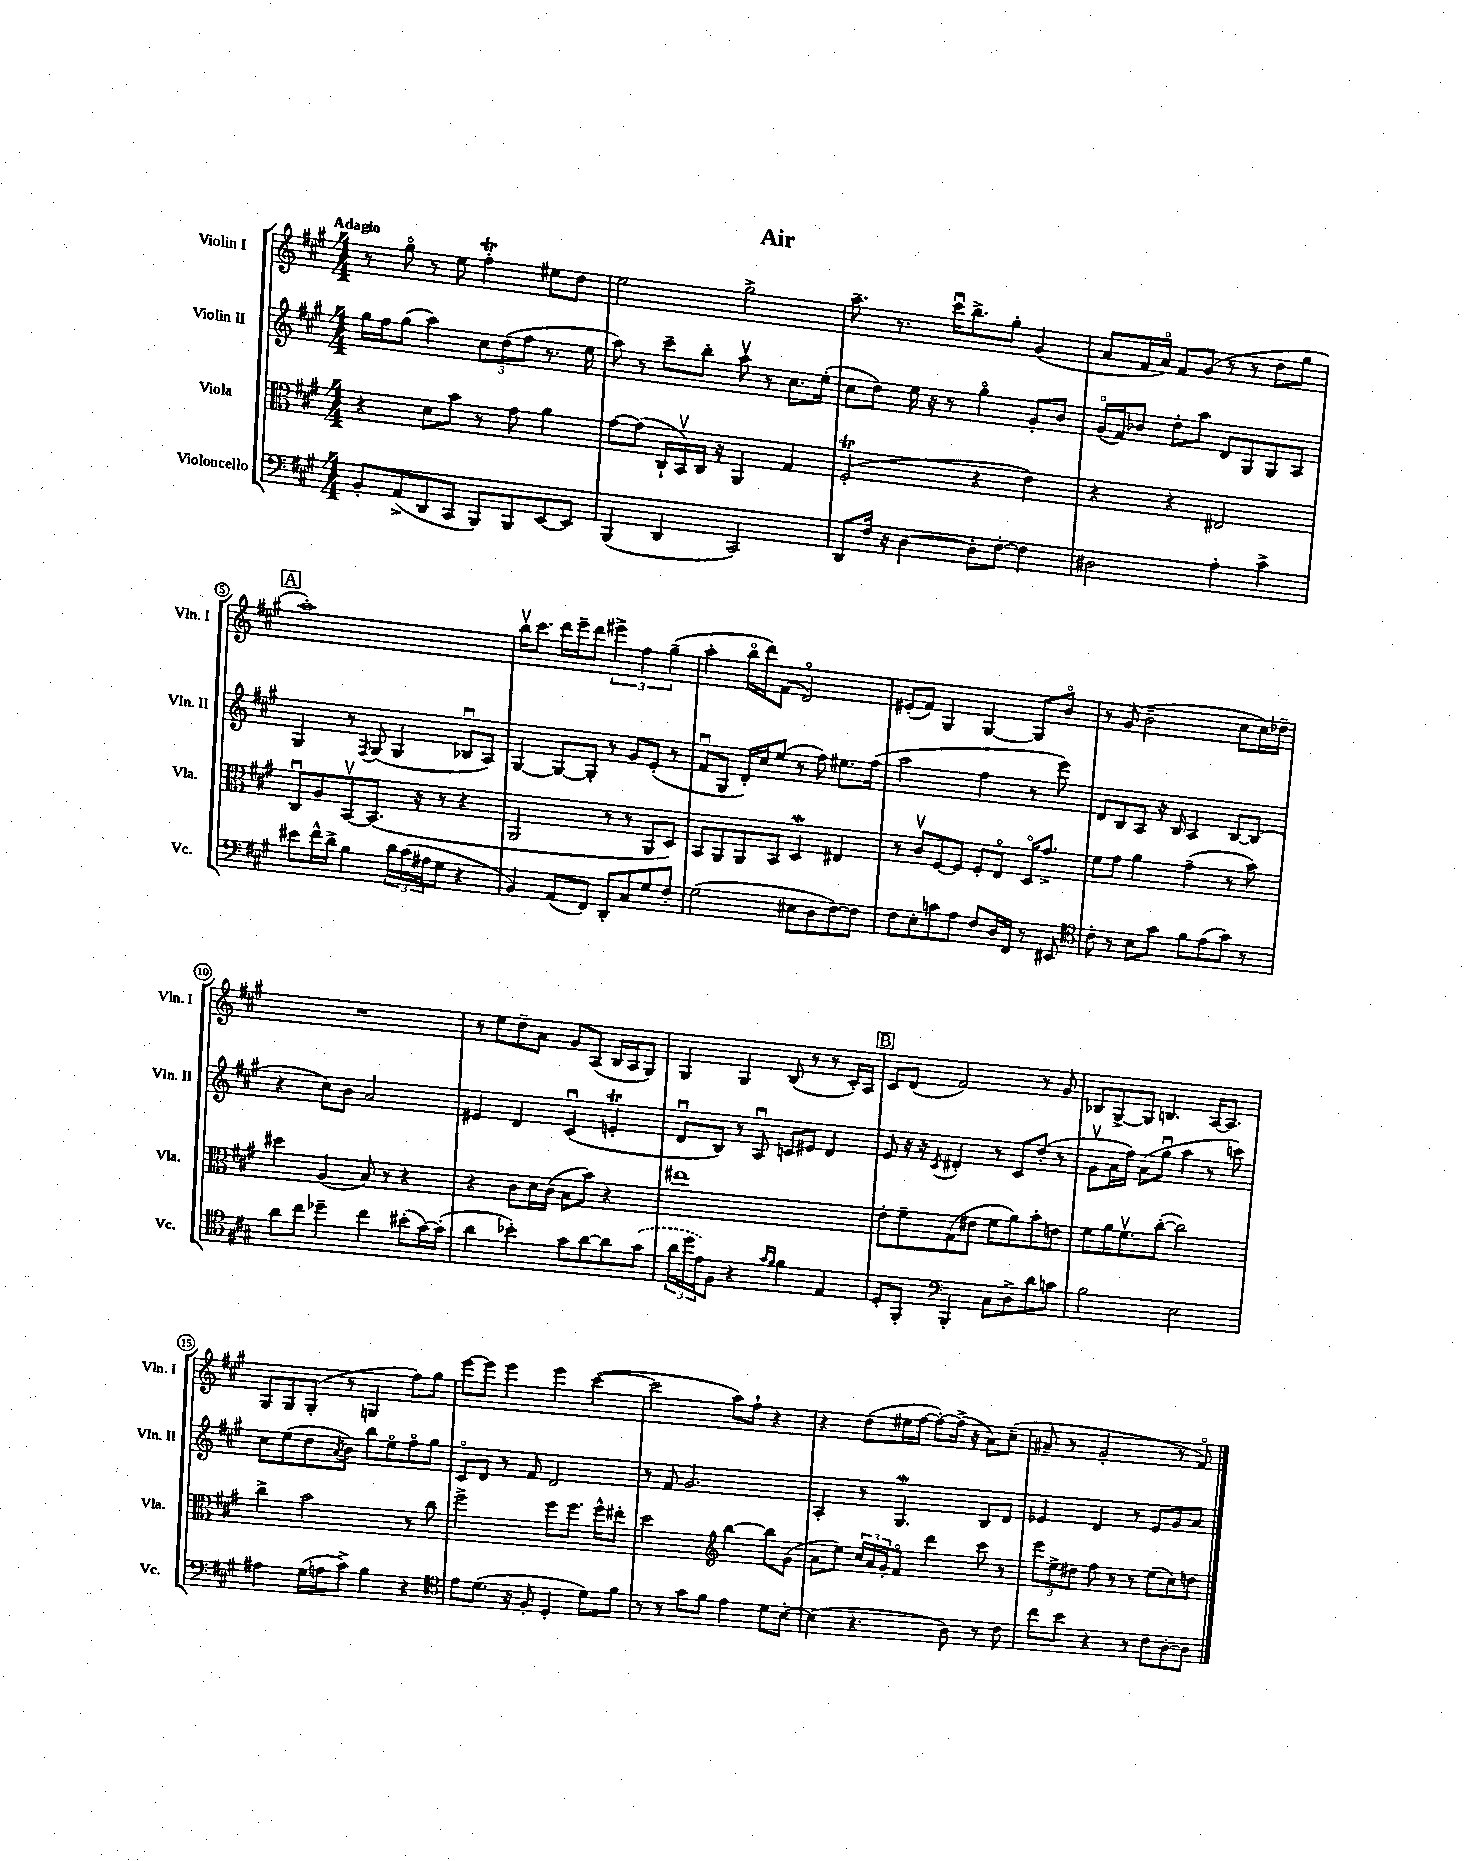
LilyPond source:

\header { title = "Air" }
<<
\new StaffGroup <<
\new Staff = "s0" \with { instrumentName = "Violin I" shortInstrumentName = "Vln. I" } {
    \clef treble \key a \major \numericTimeSignature \time 4/4 \tempo "Adagio"
    r8 gis''8\flageolet r8 e''8 fis''4-.\trill eis''8 d''8 |
    e''2 gis''2-> |
    a''8.-- r8. cis'''16\downbow b''8.-> gis''8-. gis'4( |
    a'8 fis'16 a'16\flageolet) fis'8 gis'8( r8 r8 d''8 gis''8 |
    \mark \markup { \box "A" } a''1-.) |
    b''16\upbow cis'''8. d'''16 e'''16-- d'''8 \tuplet 3/2 { eis'''4-> fis''4 gis''4--( } |
    a''4-. b''16\flageolet d'''16) fis'8( d'2\flageolet) |
    eis'8-.( fis'8) gis4 gis4~ gis8 b'8\flageolet |
    r8 gis'8( b'2-- cis''8 cis''16) des''16-- |
    R1 |
    r8 e''8 d''8-- a'8 gis'8 a8( b16 a16 gis8) |
    gis4 gis4 b8( r8 r8 cis'16-.) a16 |
    \mark \markup { \box "B" } cis'8 d'8( fis'2) r8 gis'8 |
    bes8 gis8~-> gis8 b4. a16~ a8. |
    gis8 gis8 gis8-.( r8 g4 fis''8) gis''8 |
    e'''8~ e'''8 e'''4 e'''4 cis'''4~( |
    cis'''2 a''8) fis''8-! r4 |
    r4 d''8( eis''16 fis''16~ fis''8~-.) fis''16->( r16 a'8) cis''8--( |
    ais'8-- r8 gis'2-. r8 fis'8\flageolet) \bar "|." |
}
\new Staff = "s1" \with { instrumentName = "Violin II" shortInstrumentName = "Vln. II" } {
    \clef treble \key a \major \numericTimeSignature \time 4/4
    gis''16 fis''16 gis''8( a''4) \tuplet 3/2 { cis''8 d''8( fis''8 } r8. e''16 |
    a''8) r8 cis'''8-- b''8-. a''8\upbow r8 cis''8. e''16-.( |
    cis''8 d''8) e''16 r16 r8 gis''4\flageolet gis'8-. b'8 |
    gis'16\flageolet( fis'16) bes'8 d''8-. a''8 d'8 gis8 gis8 a8 |
    \mark \markup { \box "A" } gis4 r8 \acciaccatura { fis8 } gis8( gis4 bes8\downbow a8) |
    gis4~ gis8~ gis8-. r8 gis'8 e'8-.( r8 |
    fis'8\downbow gis8 d'16-.) cis''16 e''8( r8 fis''8) eis''8. fis''16( |
    a''2 fis''4 r8 e'''8) |
    d'8 b8 a8 r16 b16 a4 b8~ b8( |
    r4 cis''8) b'8 a'2 |
    eis'4 d'4 cis'4\downbow( e'4-.\trill |
    d'8\downbow b8) r8 a8\downbow c'8 eis'8 d'4 |
    \mark \markup { \box "B" } e'8 r16 r16 \acciaccatura { cis'8 } dis'4-. r8 cis'8 d''8-.( r8 |
    gis'8\upbow a'16 fis''16) a'8( gis''8\downbow a''4 r8 c'''8) |
    cis''8 e''8( d''8 \acciaccatura { a'8 } b'8) b''8 e''8\flageolet fis''8\flageolet gis''8 |
    cis'8\flageolet d'8 r8 fis'8 d'2 |
    r8 fis'8 gis'2. |
    a4-. r8 gis4.\mordent b8 d'8 |
    ees'4 d'4 r8 ees'8 gis'8 a'8 \bar "|." |
}
\new Staff = "s2" \with { instrumentName = "Viola" shortInstrumentName = "Vla." } {
    \clef alto \key a \major \numericTimeSignature \time 4/4
    r4 d'8 b'8 r8 gis'8 a'4 |
    gis'8~ gis'8( cis16-! b,16\upbow) cis16 r16 a,4 gis4 |
    fis2-.\trill( r4 e'4) |
    r4 r4 eis2 |
    \mark \markup { \box "A" } cis8\downbow a8 b,8~\upbow b,8.( r16 r8 r4 |
    a,2 r8 r8 a,8 d8) |
    b,8 a,8 a,8 b,8 d4\mordent eis4 |
    r8 cis'8\upbow fis8~ fis8 fis8-. e8\flageolet d16\flageolet gis'8.-> |
    fis'8 gis'8 a'4 gis'4--( r8 b'8) |
    dis''4 a4( b8) r8 r4 |
    r4 cis'8 d'16 cis'16( b8 b'8) r4 |
    eis''1 |
    \mark \markup { \box "B" } e'8-. fis'8-- gis8( eis'8 fis'8 a'8) b'8-. e'8 |
    fis'8 a'16 fis'8.\upbow cis''8~-.( cis''2) |
    cis''4-> b'2 r8 cis''8 |
    fis''2-> fis''8 fis''8. fis''16-^ eis''8-. |
    d''2 \clef treble b''4~ b''8 gis'8( |
    a'8 e''8) \tuplet 3/2 { cis''16 a'16 gis'16-. } fis'8\flageolet d'''4 cis'''8 r8 |
    \tuplet 3/2 { e'''8 e''8-> dis''8 } fis''8 r8 r8 e''8( cis''8) d''8 \bar "|." |
}
\new Staff = "s3" \with { instrumentName = "Violoncello" shortInstrumentName = "Vc." } {
    \clef bass \key a \major \numericTimeSignature \time 4/4
    b,8-. a,8->( d,8 cis,8 b,,8) b,,8 e,8~ e,8 |
    b,,4( d,4 cis,2) |
    d,8 fis16 r16 d4~ d8-. fis8~-. fis4 |
    dis2 a4-. cis'4-> |
    \mark \markup { \box "A" } eis'8 fis'16-^ d'16-> b4 \tuplet 3/2 { d'16 cis'16( ais16 } gis8 r4 |
    b,4) a,8( fis,8) d,8-. cis8 gis8 fis8-. |
    gis2( eis8 d8 fis8~) fis8 |
    fis8 e8-. c'8 a8 fis8 d16 fis,16 r8 eis,8 |
    \clef tenor cis'8-. r8 b8 gis'8 fis'8 e'8( gis'8) r8 |
    a'8 cis''8 des''4-- cis''4 bis'8-.( gis'16~) gis'16-.( |
    a'4 bes'4-.) gis'8 a'8~ a'8 \once \slurDashed gis'8( |
    \tuplet 3/2 { a'16 d''16 e'16) } fis8 r4 \grace { gis'16 fis'16 } fis'4 e4 |
    \mark \markup { \box "B" } d8-. fis,8-. \clef bass b,,4-. cis8 d8-> d'8 c'8 |
    b2 e2 |
    ais4 gis16( a16 cis'8->) b4 r4 |
    \clef tenor e'8 d'8.( r16 fis8-. d4-. d'8) fis'8 |
    r8 r8 gis'8 fis'8 e'4 d'8 b8~-. |
    b4( r4. a8) r8 cis'8 |
    cis''8 b'8 r4 r8 cis'8 a8~-. a8 \bar "|." |
}
>>
>>
\layout { \context { \Score \override BarNumber.stencil = #(make-stencil-circler 0.1 0.3 ly:text-interface::print) } }
